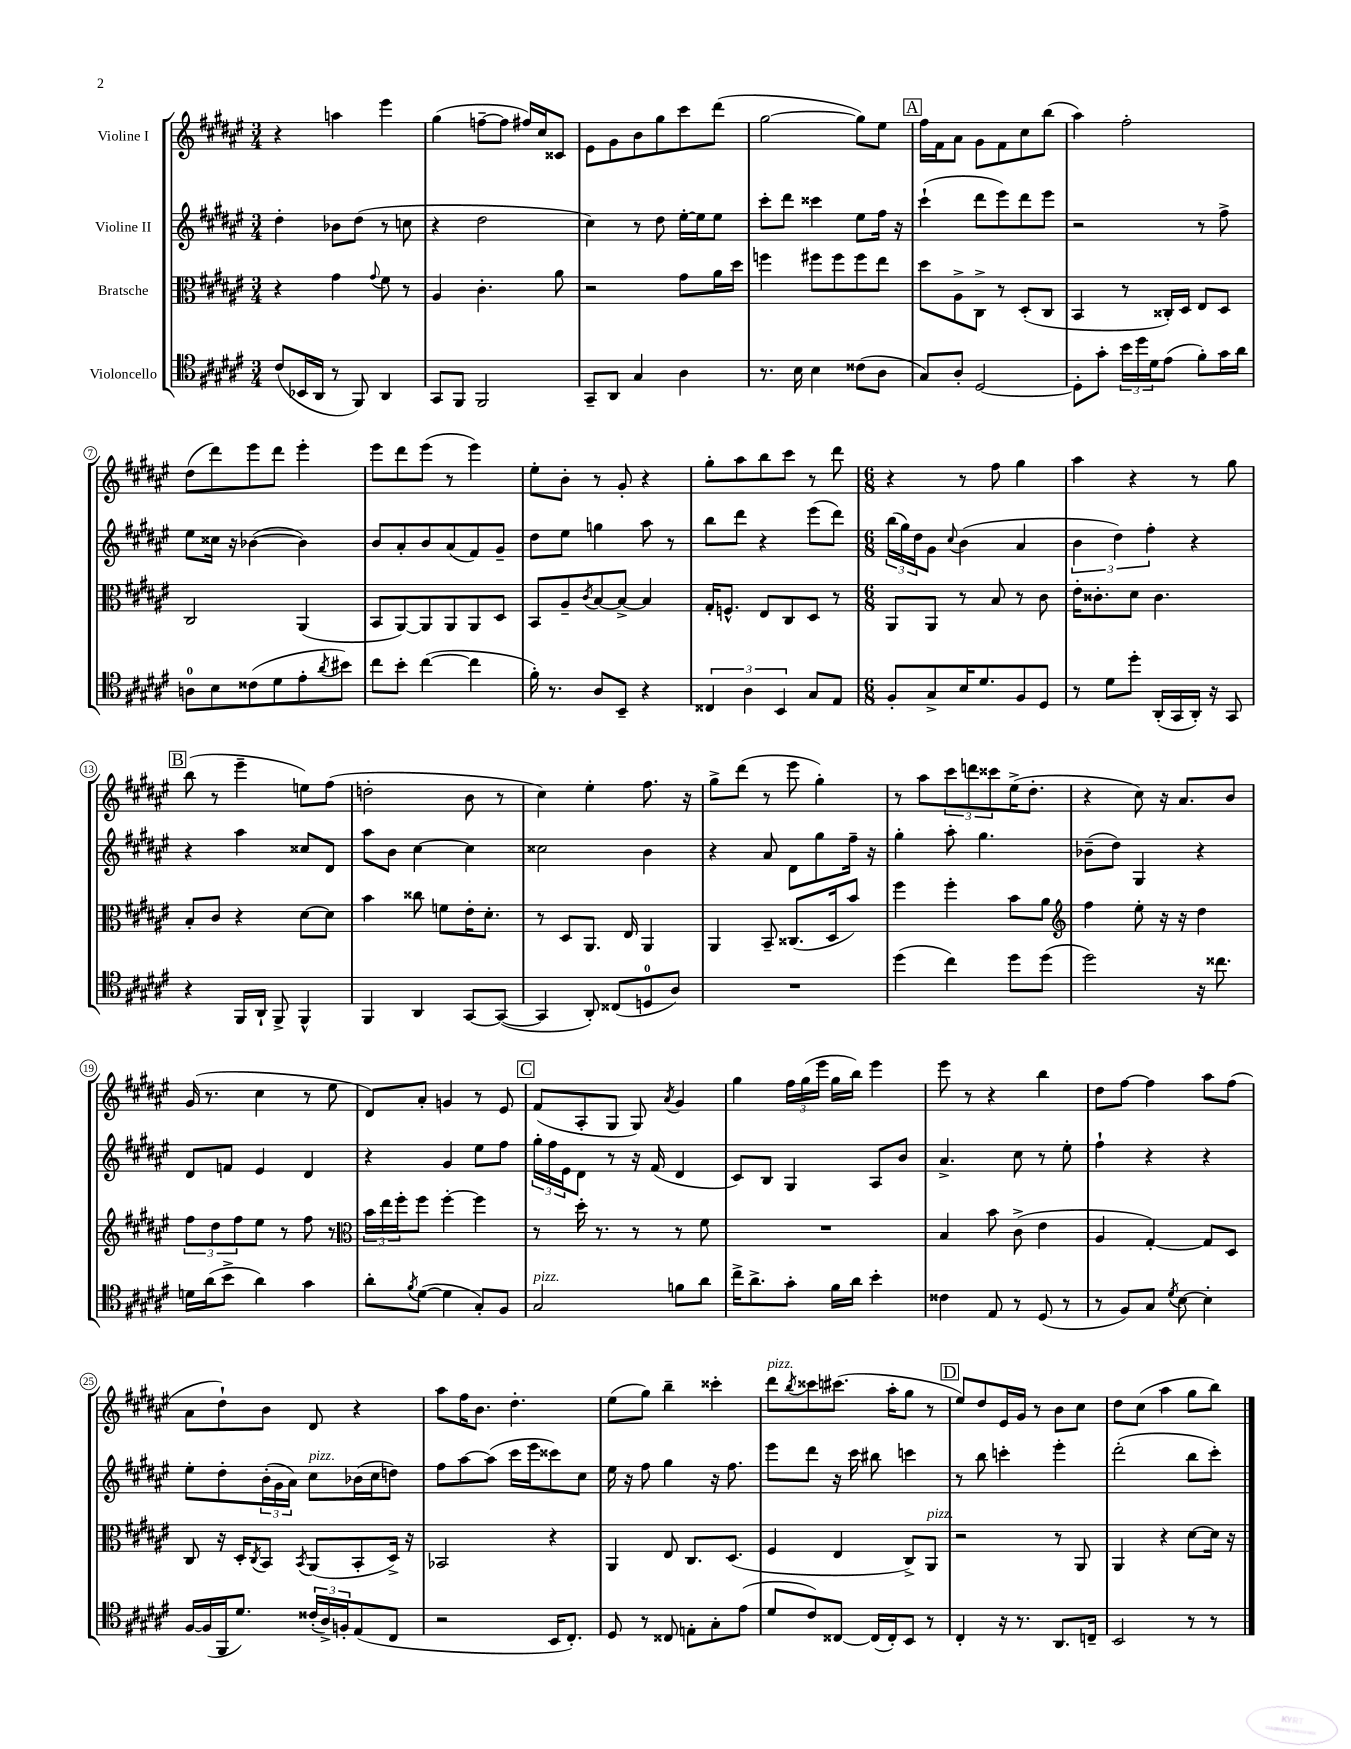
<<
\new StaffGroup <<
\new Staff = "s0" \with { instrumentName = "Violine I" } {
    \clef treble \key fis \major \numericTimeSignature \time 3/4
    r4 a''4 eis'''4 |
    gis''4( f''8~-- f''8 fis''16) cis''16 cisis'8 |
    eis'8 gis'8 b'8 gis''8 cis'''8 dis'''8( |
    gis''2~ gis''8) eis''8 |
    \mark \markup { \box "A" } fis''16 fis'16 ais'8 gis'8 fis'8 cis''8 b''8( |
    ais''4) fis''2-. |
    dis''8( dis'''8) eis'''8 dis'''8 eis'''4-. |
    eis'''8 dis'''8 eis'''8( r8 eis'''4) |
    eis''8-. b'8-. r8 gis'8-. r4 |
    gis''8-. ais''8 b''8 cis'''8 r8 dis'''8 |
    \numericTimeSignature \time 6/8 r4 r8 fis''8 gis''4 |
    ais''4 r4 r8 gis''8 |
    \mark \markup { \box "B" } b''8( r8 eis'''4-- e''8) fis''8( |
    d''2-. b'8 r8 |
    cis''4) eis''4-. fis''8. r16 |
    gis''8-> dis'''8( r8 eis'''8 gis''4-.) |
    r8 ais''8 \tuplet 3/2 { cis'''8 d'''8 cisis'''8 } eis''16->( dis''8.-. |
    r4 cis''8) r16 ais'8. b'8 |
    gis'16( r8. cis''4 r8 eis''8 |
    dis'8) ais'8-. g'4 r8 eis'8 |
    \mark \markup { \box "C" } fis'8( ais8-. gis8 gis8) \acciaccatura { ais'8 } gis'4 |
    gis''4 \tuplet 3/2 { fis''16 gis''16( eis'''16 } gis''16 b''16) eis'''4 |
    eis'''8 r8 r4 b''4 |
    dis''8 fis''8~ fis''4 ais''8 fis''8( |
    ais'8 dis''8-!) b'8 dis'8 r4 |
    ais''8 fis''16 b'8. dis''4.-. |
    eis''8( gis''8) b''4-- cisis'''4-. |
    dis'''8^\markup { \italic "pizz." } \acciaccatura { b''8 } cisis'''8 cis'''8.( ais''16-. gis''8 r8 |
    \mark \markup { \box "D" } eis''8) dis''8 eis'16 gis'16 r8 b'8 cis''8 |
    dis''8 cis''8( ais''4 gis''8 b''8) \bar "|." |
}
\new Staff = "s1" \with { instrumentName = "Violine II" } {
    \clef treble \key fis \major \numericTimeSignature \time 3/4
    dis''4-. bes'8 dis''8( r8 c''8 |
    r4 dis''2 |
    cis''4) r8 dis''8 eis''16~-. eis''16 eis''8 |
    cis'''8-. dis'''8 cisis'''4 eis''8 fis''16 r16 |
    \mark \markup { \box "A" } cis'''4-!( dis'''8 eis'''8) dis'''8 eis'''8 |
    r2 r8 fis''8-> |
    eis''8 cisis''16 r16 bes'4~( bes'4) |
    b'8 ais'8-. b'8 ais'8( fis'8) gis'8-- |
    dis''8 eis''8 g''4 ais''8 r8 |
    b''8 dis'''8 r4 eis'''8( dis'''8) |
    \numericTimeSignature \time 6/8 \tuplet 3/2 { b''16( gis''16) dis''16 } gis'8 \appoggiatura { cis''8 } b'4( ais'4 |
    \tuplet 3/2 { b'4 dis''4) fis''4-. } r4 |
    \mark \markup { \box "B" } r4 ais''4 cisis''8 dis'8 |
    ais''8 b'8 cis''4~ cis''4 |
    cisis''2 b'4 |
    r4 ais'8 dis'8 gis''8 fis''16-- r16 |
    gis''4-. ais''8-. gis''4. |
    bes'8--( dis''8) gis4 r4 |
    dis'8 f'8 eis'4 dis'4 |
    r4 gis'4 eis''8 fis''8 |
    \mark \markup { \box "C" } \tuplet 3/2 { gis''16-. fis''16 eis'16 } dis'8 r8 r16 fis'16( dis'4 |
    cis'8) b8 gis4 ais8 b'8 |
    ais'4.-> cis''8 r8 eis''8-. |
    fis''4-! r4 r4 |
    eis''8-. dis''8-. \tuplet 3/2 { b'16-.( gis'16 ais'16) } cis''8^\markup { \italic "pizz." } bes'16( cis''16 d''8) |
    fis''8 ais''8~ ais''8( cis'''16 eis'''16 cisis'''8) cis''8 |
    eis''16 r16 fis''8 gis''4 r16 fis''8. |
    eis'''8 dis'''8 r16 cis'''16 bis''8 c'''4 |
    \mark \markup { \box "D" } r8 b''8 c'''4-. eis'''4-. |
    dis'''2-.( b''8 cis'''8-.) \bar "|." |
}
\new Staff = "s2" \with { instrumentName = "Bratsche" } {
    \clef alto \key fis \major \numericTimeSignature \time 3/4
    r4 gis'4 \appoggiatura { gis'8 } fis'8 r8 |
    ais4 cis'4.-. ais'8 |
    r2 gis'8 ais'16 dis''16 |
    f''4 fis''8 fis''8 fis''8 eis''8 |
    \mark \markup { \box "A" } dis''8 ais8-> cis8-> r8 dis8-.( cis8 |
    b,4 r8 cisis16-.) dis16 eis8 dis8 |
    cis2 ais,4( |
    b,8 ais,8~) ais,8 ais,8 ais,8 dis8 |
    b,8 ais8-- \acciaccatura { cis'8 } b8~ b8~-> b4 |
    gis16-. f8.-^ eis8 cis8 dis8 r8 |
    \numericTimeSignature \time 6/8 ais,8 ais,8 r8 b8 r8 cis'8 |
    eis'16-. cisis'8.-. dis'8 cisis'4. |
    \mark \markup { \box "B" } b8-. cis'8 r4 dis'8~ dis'8 |
    b'4 cisis''8 f'8 eis'16-. dis'8.-. |
    r8 dis8 ais,8. eis16 ais,4 |
    ais,4 b,8-- cisis8.( dis16 b'8) |
    fis''4 fis''4-. b'8 ais'8 |
    \clef treble fis''4 eis''8-. r16 r16 dis''4 |
    \tuplet 3/2 { fis''8 dis''8 fis''8 } eis''8 r8 fis''8 r8 |
    \clef alto \tuplet 3/2 { b'16 eis''16 fis''16-. } fis''8 fis''4~-. fis''4 |
    \mark \markup { \box "C" } r8 dis''16-. r8. r8 r8 fis'8 |
    R2. |
    b4 b'8 cis'8->( eis'4 |
    ais4 gis4~-.) gis8 dis8 |
    cis8 r16 dis16-. \acciaccatura { cis8 } b,8 \acciaccatura { b,8 } ais,8( b,8-. dis16->) r16 |
    bes,2 r4 |
    ais,4 eis8 cis8. dis8.( |
    fis4 eis4 cis8->) ais,8^\markup { \italic "pizz." } |
    \mark \markup { \box "D" } r2 r8 ais,8 |
    ais,4 r4 dis'8~ dis'16 r16 \bar "|." |
}
\new Staff = "s3" \with { instrumentName = "Violoncello" } {
    \clef tenor \key fis \major \numericTimeSignature \time 3/4
    cis'8( bes,16 ais,16 r8 fis,8) ais,4 |
    gis,8 fis,8 fis,2 |
    gis,8-- ais,8 gis4 ais4 |
    r8. b16 b4 cisis'8( ais8 |
    \mark \markup { \box "A" } gis8) ais8-. dis2~ |
    dis8-. gis'8-. \tuplet 3/2 { b'16 dis''16 dis'16 } eis'8( fis'8-.) gis'16 ais'16 |
    a8-0 b8 cisis'8( dis'8 eis'8-. \acciaccatura { ais'8 } bis'8) |
    cis''8 b'8-. cis''4~( cis''4 |
    fis'16-.) r8. ais8 b,8-- r4 |
    \tuplet 3/2 { cisis4 ais4 b,4 } gis8 eis8 |
    \numericTimeSignature \time 6/8 fis8-. gis8-> b16 dis'8. fis8 dis8 |
    r8 dis'8 dis''8-. ais,16-.( gis,16 ais,16-.) r16 gis,8 |
    \mark \markup { \box "B" } r4 fis,16 ais,16-! fis,8-> fis,4-^ |
    fis,4 ais,4 gis,8~ gis,8~( |
    gis,4 ais,8-.) cisis8( d8-0 ais8) |
    R2. |
    dis''4( cis''4) dis''8 dis''8( |
    dis''2) r16 cisis''8. |
    d'16 ais'16( b'8-> ais'4) gis'4 |
    ais'8-. \acciaccatura { fis'8 } dis'8~( dis'4 gis8-.) fis8 |
    \mark \markup { \box "C" } gis2^\markup { \italic "pizz." } f'8 ais'8 |
    cis''16-> ais'8.-> gis'8-. fis'16 ais'16 b'4-. |
    cisis'4 eis8 r8 dis8( r8 |
    r8 fis8) gis8 \acciaccatura { dis'8 } b8~ b4-. |
    fis16~ fis16( fis,16 dis'8.) \tuplet 3/2 { cisis'16-.( ais16->) f16-. } eis8( cis8 |
    r2 b,16 cis8.-.) |
    dis8 r8 cisis8 e8-. gis8-. eis'8( |
    dis'8 cis'8) cisis8~ cisis16( cisis16-.) b,8 r8 |
    \mark \markup { \box "D" } cis4-. r16 r8. ais,8. c16-- |
    b,2 r8 r8 \bar "|." |
}
>>
>>
\layout { \context { \Score \override BarNumber.stencil = #(make-stencil-circler 0.1 0.3 ly:text-interface::print) } }
